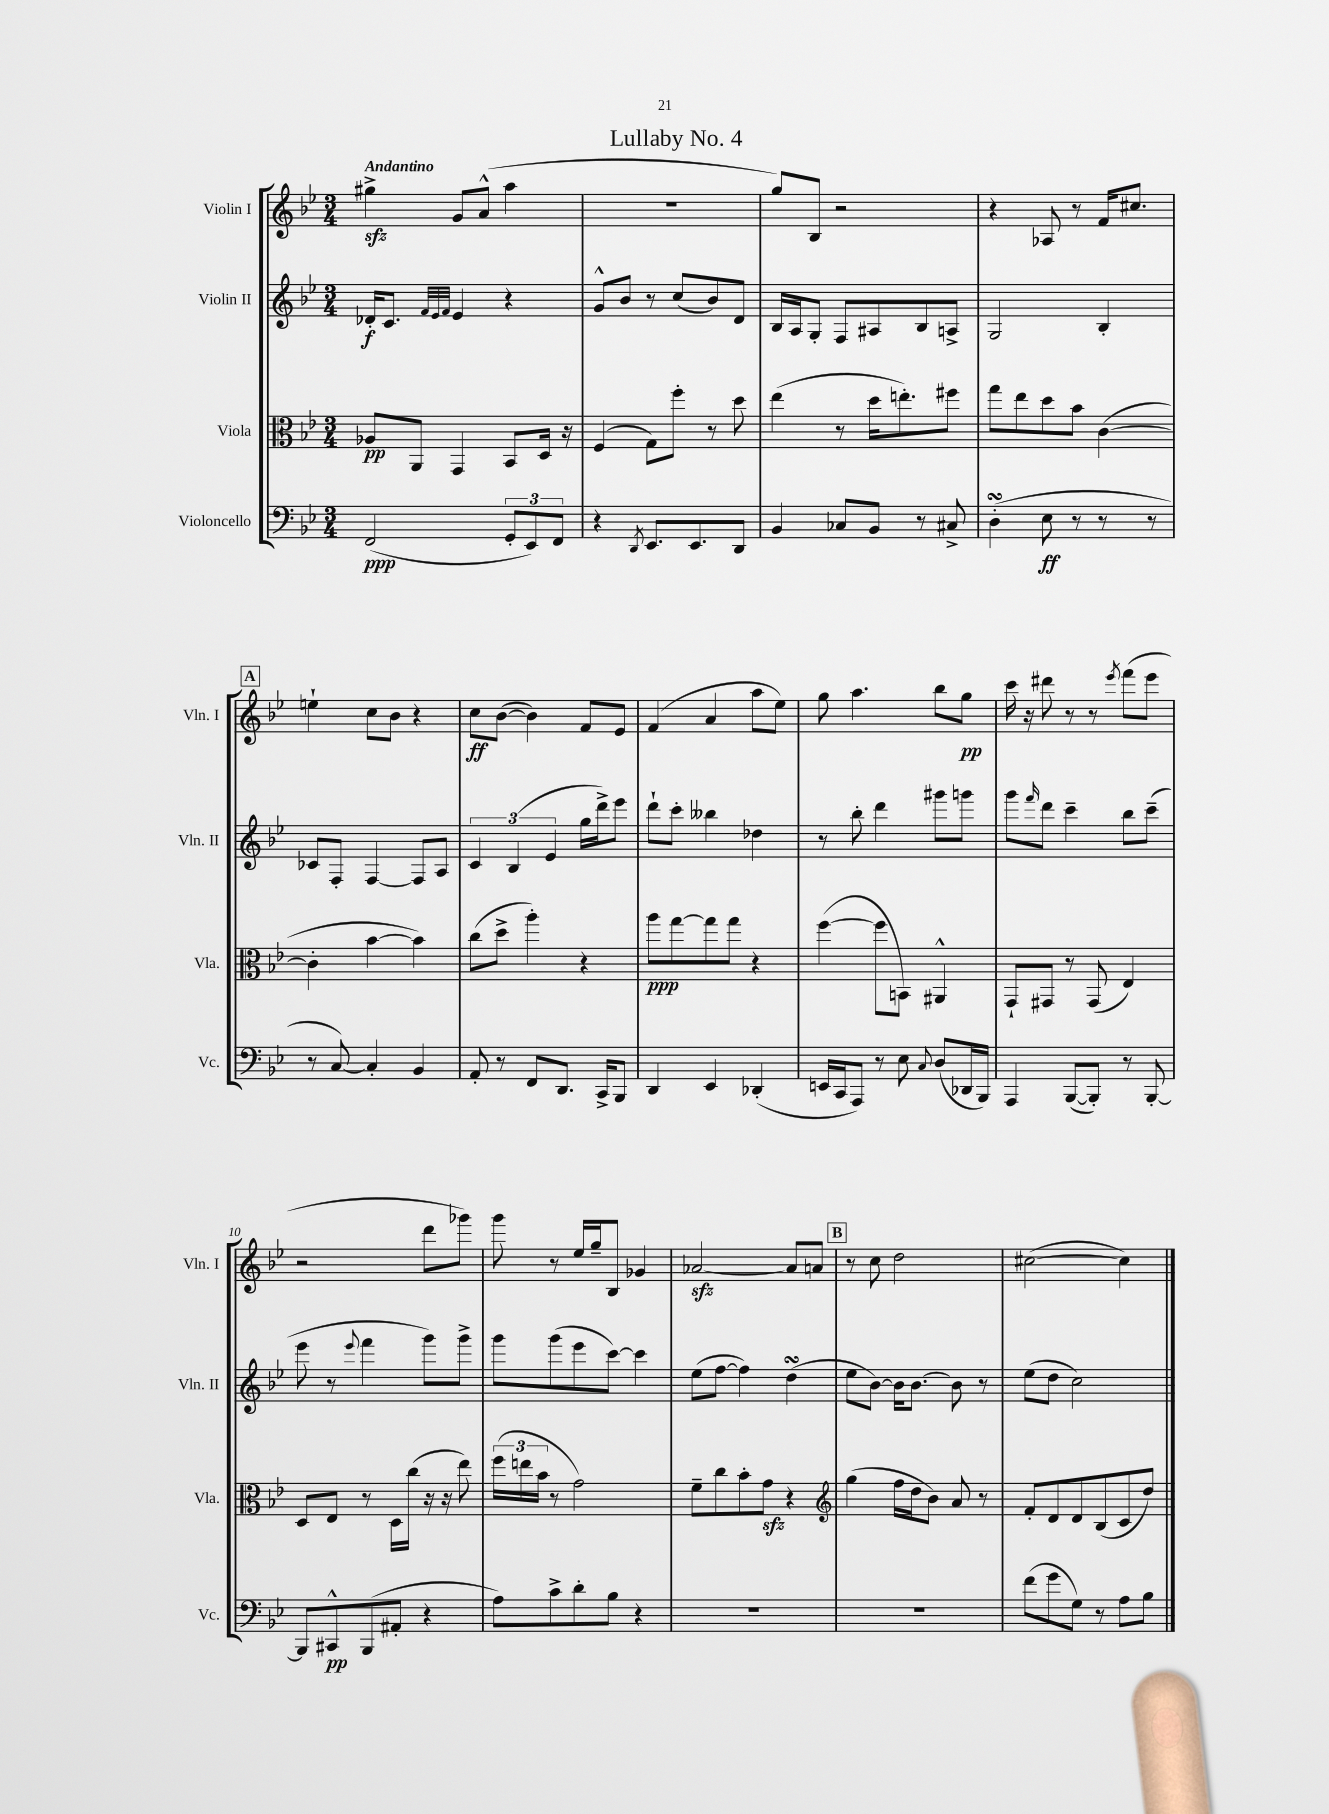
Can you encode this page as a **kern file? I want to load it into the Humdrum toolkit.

**kern	**dynam	**kern	**dynam	**kern	**dynam	**kern	**dynam
*part4	*part4	*part3	*part3	*part2	*part2	*part1	*part1
*staff4	*staff4	*staff3	*staff3	*staff2	*staff2	*staff1	*staff1
*I"Violoncello	*	*I"Viola	*	*I"Violin II	*	*I"Violin I	*
*I'Vc.	*	*I'Vla.	*	*I'Vln. II	*	*I'Vln. I	*
*clefF4	*	*clefC3	*	*clefG2	*	*clefG2	*
*k[b-e-]	*	*k[b-e-]	*	*k[b-e-]	*	*k[b-e-]	*
*M3/4	*	*M3/4	*	*M3/4	*	*M3/4	*
=1	=1	=1	=1	=1	=1	=1	=1
!	!	!	!	!	!	!LO:TX:a:B:t=Andantino	!
(2FF/	ppp	8A-X/L	pp	16d-X'/KL	f	4gg#Xzz^\	.
.	.	.	.	8.c/J	.	.	.
.	.	8AA/J	.	.	.	.	.
.	.	.	.	32qqf/LLL	.	.	.
.	.	.	.	32qqe-/	.	.	.
.	.	.	.	32qqf/JJJ	.	.	.
.	.	4GG/	.	4e-/	.	8g/L	.
.	.	.	.	.	.	(8a^^/J	.
12GG'/L	.	8BB-/L	.	4r	.	4aa\	.
12EE-/)	.	.	.	.	.	.	.
.	.	16D/Jk	.	.	.	.	.
12FF/J	.	.	.	.	.	.	.
.	.	16r	.	.	.	.	.
=2	=2	=2	=2	=2	=2	=2	=2
4r	.	(4F/	.	8g^^/L	.	2.r	.
.	.	.	.	8b-/J	.	.	.
8qDD/	.	.	.	.	.	.	.
8.EE-/L	.	8G\L)	.	8r	.	.	.
.	.	8ff'\J	.	(8cc/L	.	.	.
8.EE-/	.	.	.	.	.	.	.
.	.	8r	.	8b-/)	.	.	.
8DD/J	.	8dd\	.	8d/J	.	.	.
=3	=3	=3	=3	=3	=3	=3	=3
4BB-/	.	(4ee-\	.	16B-/LL	.	8gg/L)	.
.	.	.	.	16A/J	.	.	.
.	.	.	.	8G'/J	.	8B-/J	.
8C-X/L	.	8r	.	8F/L	.	2r	.
8BB-/J	.	16dd\KL	.	8A#X/	.	.	.
.	.	8.een'\)	.	.	.	.	.
8r	.	.	.	8B-/	.	.	.
8C#X^/	.	8ff#X\J	.	8An^/J	.	.	.
=4	=4	=4	=4	=4	=4	=4	=4
(4DsSsS'\	.	8gg\L	.	2G/	.	4r	.
.	.	8ee-\	.	.	.	.	.
8E-\	ff	8dd\	.	.	.	8A-X/	.
8r	.	8b-\J	.	.	.	8r	.
8r	.	([4c\	.	4B-'/	.	16f/KL	.
.	.	.	.	.	.	8.cc#X/J	.
8r	.	.	.	.	.	.	.
!!LO:LB:g=z
!!LO:REH:place=s1:t=A
=5	=5	=5	=5	=5	=5	=5	=5
8r	.	4c'\]	.	8c-X/L	.	4een`\	.
[8C/)	.	.	.	8F'/J	.	.	.
4C'/]	.	[4b-\	.	[4F/	.	8cc\L	.
.	.	.	.	.	.	8b-\J	.
4BB-/	.	4b-\])	.	8F/L]	.	4r	.
.	.	.	.	8A/J	.	.	.
=6	=6	=6	=6	=6	=6	=6	=6
8AA'/	.	(8cc\L	.	6c/	.	8cc\L	ff
8r	.	8dd^\J	.	.	.	([8b-\J	.
.	.	.	.	(6B-/	.	.	.
8FF/L	.	4aa'\)	.	.	.	4b-\])	.
.	.	.	.	6e-/	.	.	.
8.DD/J	.	.	.	.	.	.	.
.	.	4r	.	16gg\LL	.	8f/L	.
16CC^/KL	.	.	.	16ddd^\J)	.	.	.
8BBB-/J	.	.	.	8eee-\J	.	8e-/J	.
=7	=7	=7	=7	=7	=7	=7	=7
4DD/	.	8aa\L	ppp	8ddd`\L	.	(4f/	.
.	.	[8gg\	.	8ccc'\J	.	.	.
4EE-/	.	8gg\]	.	4bb--X\	.	4a/	.
.	.	8gg\J	.	.	.	.	.
(4DD-X'/	.	4r	.	4dd-X\	.	8aa\L	.
.	.	.	.	.	.	8ee-\J)	.
=8	=8	=8	=8	=8	=8	=8	=8
16EEn/LL	.	([4ff\	.	8r	.	8gg\	.
16CC/J	.	.	.	.	.	.	.
8AAA/J)	.	.	.	8bb-'\	.	4.aa\	.
8r	.	8ff\L]	.	4ddd\	.	.	.
8E-\	.	8BBn\J)	.	.	.	.	.
8qqC/	.	.	.	.	.	.	.
(8D/L	.	4AA#X^^/	.	8ggg#X\L	.	8bb-\L	.
16DD-X/L	.	.	.	8gggn\J	.	8gg\J	pp
16BBB-/JJ)	.	.	.	.	.	.	.
=9	=9	=9	=9	=9	=9	=9	=9
4AAA/	.	8GG`/L	.	8ggg\L	.	16ccc\	.
.	.	.	.	.	.	16r	.
.	.	.	.	16qqfff/	.	.	.
.	.	8GG#X/J	.	8ddd\J	.	8ddd#X\	.
([8BBB-/L	.	8r	.	4ccc~\	.	8r	.
8BBB-'/J])	.	(8GG#/	.	.	.	8r	.
.	.	.	.	.	.	8qeee-/	.
8r	.	4E-/)	.	8bb-\L	.	(8fff\L	.
[8BBB-'/	.	.	.	(8ccc~\J	.	8eee-\J	.
!!LO:LB:g=z
=10	=10	=10	=10	=10	=10	=10	=10
8BBB-/L]	.	8D/L	.	8eee-\	.	2r	.
8CC#X^^/	pp	8E-/J	.	8r	.	.	.
.	.	.	.	8qqeee-/	.	.	.
(8BBB-/	.	8r	.	4fff\	.	.	.
8AA#X'/J	.	16D\LL	.	.	.	.	.
.	.	(16cc\JJ	.	.	.	.	.
4r	.	16r	.	8ggg\L)	.	8ddd\L	.
.	.	16r	.	.	.	.	.
.	.	8ee-\)	.	8ggg^\J	.	8ggg-X\J)	.
=11	=11	=11	=11	=11	=11	=11	=11
8A\L)	.	(24ff\LL	.	8ggg\L	.	8ggg\	.
.	.	24een\	.	.	.	.	.
.	.	24b-\JJ	.	.	.	.	.
8c^\	.	8r	.	(8ggg\	.	8r	.
8d'\	.	2g\)	.	8eee-\	.	16ee-/LL	.
.	.	.	.	.	.	16gg~/J	.
8B-\J	.	.	.	[8ccc\J)	.	8B-/J	.
4r	.	.	.	4ccc\]	.	4g-X/	.
=12	=12	=12	=12	=12	=12	=12	=12
2.r	.	8f~\L	.	(8ee-\L	.	[2a-Xzz/	.
.	.	8cc\	.	[8ff\J	.	.	.
.	.	8b-'\	.	4ff\])	.	.	.
.	.	8gzz\J	.	.	.	.	.
.	.	4r	.	(4ddsSsS\	.	8a-/L]	.
.	.	.	.	.	.	8an/J	.
!!LO:REH:place=s1:t=B
=13	=13	=13	=13	=13	=13	=13	=13
*	*	*clefG2	*	*	*	*	*
2.r	.	(4gg\	.	8ee-\L	.	8r	.
.	.	.	.	[8b-\J)	.	8cc\	.
.	.	16ff\LL	.	16b-\KL]	.	2dd\	.
.	.	16dd\J	.	[8.b-\J	.	.	.
.	.	8b-\J)	.	.	.	.	.
.	.	8a/	.	8b-\]	.	.	.
.	.	8r	.	8r	.	.	.
=14	=14	=14	=14	=14	=14	=14	=14
(8f\L	.	8f'/L	.	(8ee-\L	.	([2cc#X\	.
8g\	.	8d/	.	8dd\J	.	.	.
8G\J)	.	8d/	.	2cc\)	.	.	.
8r	.	(8B-/	.	.	.	.	.
8A\L	.	8c/	.	.	.	4cc#\])	.
8B-\J	.	8dd/J)	.	.	.	.	.
==	==	==	==	==	==	==	==
*-	*-	*-	*-	*-	*-	*-	*-
